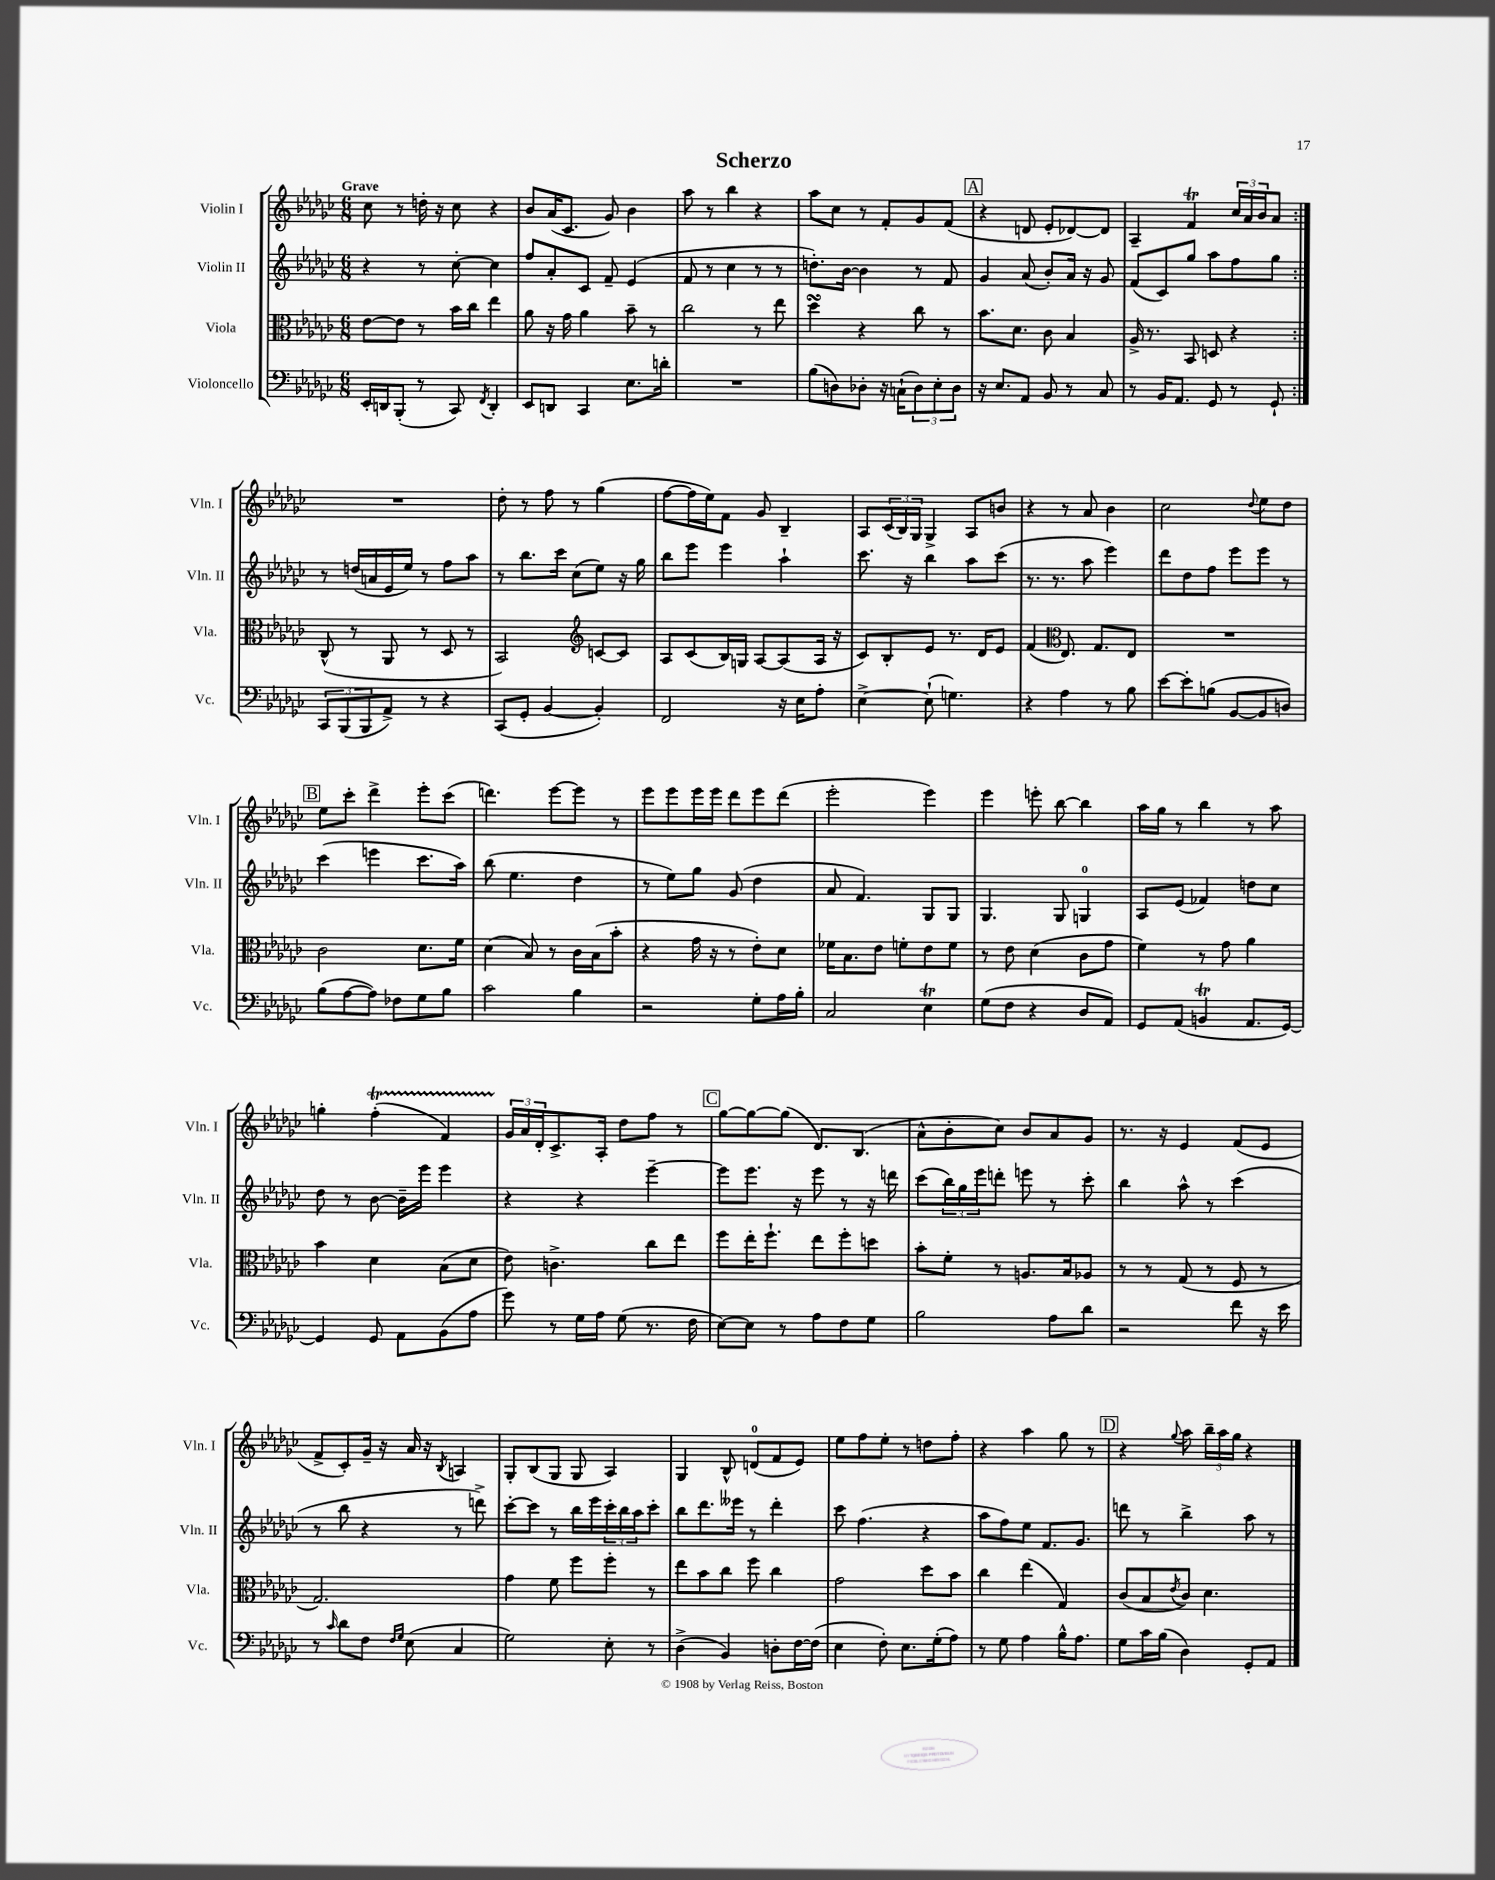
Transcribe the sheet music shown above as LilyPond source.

\header { title = "Scherzo" }
<<
\new StaffGroup <<
\new Staff = "s0" \with { instrumentName = "Violin I" shortInstrumentName = "Vln. I" } {
    \clef treble \key ges \major \numericTimeSignature \time 6/8 \tempo "Grave"
    \repeat volta 2 { ces''8 r8 d''16-. r16 ces''8 r4 |
    bes'8 aes'16( ces'8. ges'8) bes'4 |
    aes''8 r8 bes''4 r4 |
    aes''8 ces''8 r8 f'8-. ges'8 f'8( |
    \mark \markup { \box "A" } r4 d'8 ees'8-. des'8~) des'8 |
    aes4-- f'4\trill \tuplet 3/2 { ces''16 aes'16 bes'16 } aes'8 | }
    R2. |
    des''8-. r8 f''8 r8 ges''4( |
    f''8~ f''16 ees''16) f'8 ges'8 bes4-- |
    aes8 \tuplet 3/2 { ces'16( bes16) ges16 } ges4-> aes8 b'8 |
    r4 r8 aes'8 bes'4 |
    ces''2 \appoggiatura { des''8 } ees''8 des''8 |
    \mark \markup { \box "B" } ees''8 ces'''8-. des'''4-> ees'''8-. ces'''8( |
    d'''4.) ees'''8~ ees'''8 r8 |
    ees'''8 ees'''8 ees'''16 ees'''16 des'''8 ees'''8 des'''8( |
    ees'''2-. ees'''4) |
    ees'''4 e'''8-. bes''8~ bes''4 |
    aes''16 ges''16 r8 bes''4 r8 aes''8 |
    g''4-. f''4-.\startTrillSpan( f'4) |
    \tuplet 3/2 { ges'16\stopTrillSpan aes'16 des'16-. } ces'8.-> aes16-. des''8 f''8 r8 |
    \mark \markup { \box "C" } ges''8~ ges''8~ ges''8( des'8.) bes8.( |
    aes'8-^ bes'8-. ces''8) bes'8 aes'8 ges'8 |
    r8. r16 ees'4 f'8( ees'8 |
    f'8-> ces'8-.) ges'16-- r16 aes'16 r16 \acciaccatura { bes8 } a4 |
    ges8-. bes8( ges8 ges8 aes4) |
    ges4 bes8-^ d'8-0( f'8 ees'8) |
    ees''8 f''8 ees''8-. r8 d''8 f''8-. |
    r4 aes''4 ges''8 r8 |
    \mark \markup { \box "D" } r4 \appoggiatura { ges''8 } aes''8 \tuplet 3/2 { bes''16-- aes''16 ges''16 } r4 \bar "|." |
}
\new Staff = "s1" \with { instrumentName = "Violin II" shortInstrumentName = "Vln. II" } {
    \clef treble \key ges \major \numericTimeSignature \time 6/8
    \repeat volta 2 { r4 r8 ces''8~-. ces''4 |
    f''8 aes'8-. ces'8 f'8-- ees'4( |
    f'8 r8 ces''4 r8 r8 |
    d''8.-.) bes'16~ bes'4 r8 f'8 |
    \mark \markup { \box "A" } ges'4 aes'8( bes'8-.) aes'16 r16 ges'8 |
    f'8( ces'8) ges''8 aes''8 f''8 ges''8 | }
    r8 d''16( a'16 ees'16 ees''16) r8 f''8 aes''8 |
    r8 bes''8. ces'''16 ces''8( ees''8) r16 ges''16 |
    bes''8 ees'''8 ees'''4 aes''4-! |
    ces'''8. r16 bes''4 aes''8 ces'''8( |
    r8. r8. aes''8 ees'''4) |
    des'''8 des''8 f''8 ees'''8 ees'''8 r8 |
    \mark \markup { \box "B" } ces'''4( e'''4 ces'''8. aes''16) |
    bes''8( ees''4. des''4 |
    r8 ees''8) ges''8 ges'8( des''4 |
    aes'8 f'4.) ges8 ges8 |
    ges4. ges8 g4-0 |
    aes8 ees'8( fes'4) d''8 ces''8 |
    des''8 r8 bes'8~ bes'16-- ees'''16 ees'''4 |
    r4 r4 ees'''4~-- |
    \mark \markup { \box "C" } ees'''8 ees'''8. r16 ees'''8 r8 r16 d'''16 |
    ces'''8( \tuplet 3/2 { bes''16) ges''16 ees'''16 } d'''8-. e'''8 r8 ces'''8-. |
    bes''4 aes''8-^ r8 ces'''4( |
    r8 bes''8 r4 r8 d'''8->) |
    ces'''8~-. ces'''8 r8 bes''16 ees'''16 \tuplet 3/2 { ces'''16-. bes''16 aes''16 } ces'''8-. |
    bes''8 des'''8. eeses'''16 r8 des'''4-. |
    ces'''8 f''4.( r4 |
    aes''8 f''8) ees''8 f'8. ges'8. |
    \mark \markup { \box "D" } d'''8 r8 bes''4-> aes''8 r8 \bar "|." |
}
\new Staff = "s2" \with { instrumentName = "Viola" shortInstrumentName = "Vla." } {
    \clef alto \key ges \major \numericTimeSignature \time 6/8
    \repeat volta 2 { ees'8~ ees'8 r8 bes'16 ces''16 ees''4 |
    aes'8 r16 ges'16 aes'4 bes'8-- r8 |
    ces''2 r8 ees''8 |
    des''4\turn r4 ces''8 r8 |
    \mark \markup { \box "A" } bes'8. des'8. ces'8 bes4 |
    aes16-> r8. bes,8 d8 r4 | }
    ces8-^( r8 aes,8 r8 des8 r8 |
    bes,2) \clef treble c'8~ c'8 |
    aes8 ces'8( bes16) g16 aes8~ aes8( aes16 r16 |
    ces'8) bes8-. ees'8 r8. des'16 ees'8 |
    f'4( \clef alto ees8.) ges8. ees8 |
    R2. |
    \mark \markup { \box "B" } ces'2 des'8. f'16 |
    des'4( bes8) r8 ces'16 bes16( bes'8-. |
    r4 ges'16 r16 r8 ees'8-.) des'8 |
    fes'16 bes8. ees'8 f'8-. ees'8 f'8 |
    r8 ees'8 des'4( ces'8 ges'8 |
    f'4) r8 ges'8 aes'4 |
    bes'4 des'4 bes8( des'8 |
    ees'8) c'4.-> ces''8 ees''8 |
    \mark \markup { \box "C" } f''8 ees''16-. f''8.-! ees''8 f''8-. d''8 |
    bes'8-. f'8-. r8 a8. bes16 aes8 |
    r8 r8 ges8( r8 f8 r8 |
    ges2.) |
    ges'4 f'8 f''8 f''8-. r8 |
    ees''8 bes'8 ces''8 f''8 ces''4 |
    ges'2 des''8 bes'8 |
    ces''4 ees''4( ges4) |
    \mark \markup { \box "D" } ces'8( bes8 \acciaccatura { ees'8 } ces'8) des'4. \bar "|." |
}
\new Staff = "s3" \with { instrumentName = "Violoncello" shortInstrumentName = "Vc." } {
    \clef bass \key ges \major \numericTimeSignature \time 6/8
    \repeat volta 2 { ees,16-. d,16 bes,,8-.( r8 ces,8) \acciaccatura { f,8 } d,4-. |
    ees,8 d,8 ces,4 ees8. d'16-. |
    R2. |
    bes8( d8) des8-. r16 c16-!( \tuplet 3/2 { des8) ees8-. des8 } |
    \mark \markup { \box "A" } r16 ees8. aes,8 bes,8 r8 ces8 |
    r8 bes,16 aes,8. ges,8 r8 ges,8-! | }
    \tuplet 3/2 { ces,8 bes,,8( bes,,8 } aes,8->) r8 r4 |
    ces,8( ges,8-. bes,4~ bes,4-.) |
    f,2 r16 ees16 aes8-. |
    ees4~-> ees8-!( g4.) |
    r4 aes4 r8 bes8 |
    ees'8~ ees'8-. b8( bes,8~ bes,8 d8) |
    \mark \markup { \box "B" } bes8( aes8~ aes8) fes8 ges8 bes8 |
    ces'2 bes4 |
    r2 ges8-. aes16 bes16-. |
    ces2 ees4\trill |
    ges8( f8 r4 des8 aes,8) |
    ges,8 aes,8( b,4\trill aes,8. ges,16~) |
    ges,4 ges,8 aes,8 bes,8( aes8 |
    ges'8) r8 ges16 aes16 ges8( r8. f16 |
    \mark \markup { \box "C" } ees8~) ees8 r8 aes8 f8 ges8 |
    bes2 aes8 des'8 |
    r2 f'8 r16 ees'16 |
    r8 \grace { ces'16 } des'8 f8 \grace { f16 ges16 } ees8( ces4 |
    ges2) ees8-. r8 |
    des4->( bes,4) d8-. f16~ f16( |
    ees4 f8-.) ees8. ges16-.( aes8) |
    r8 ges8 aes4 bes16-^ aes8. |
    \mark \markup { \box "D" } ges8 ces'16 bes16( des4) ges,8-. aes,8 \bar "|." |
}
>>
>>
\layout { \context { \Score \remove "Bar_number_engraver" } }
